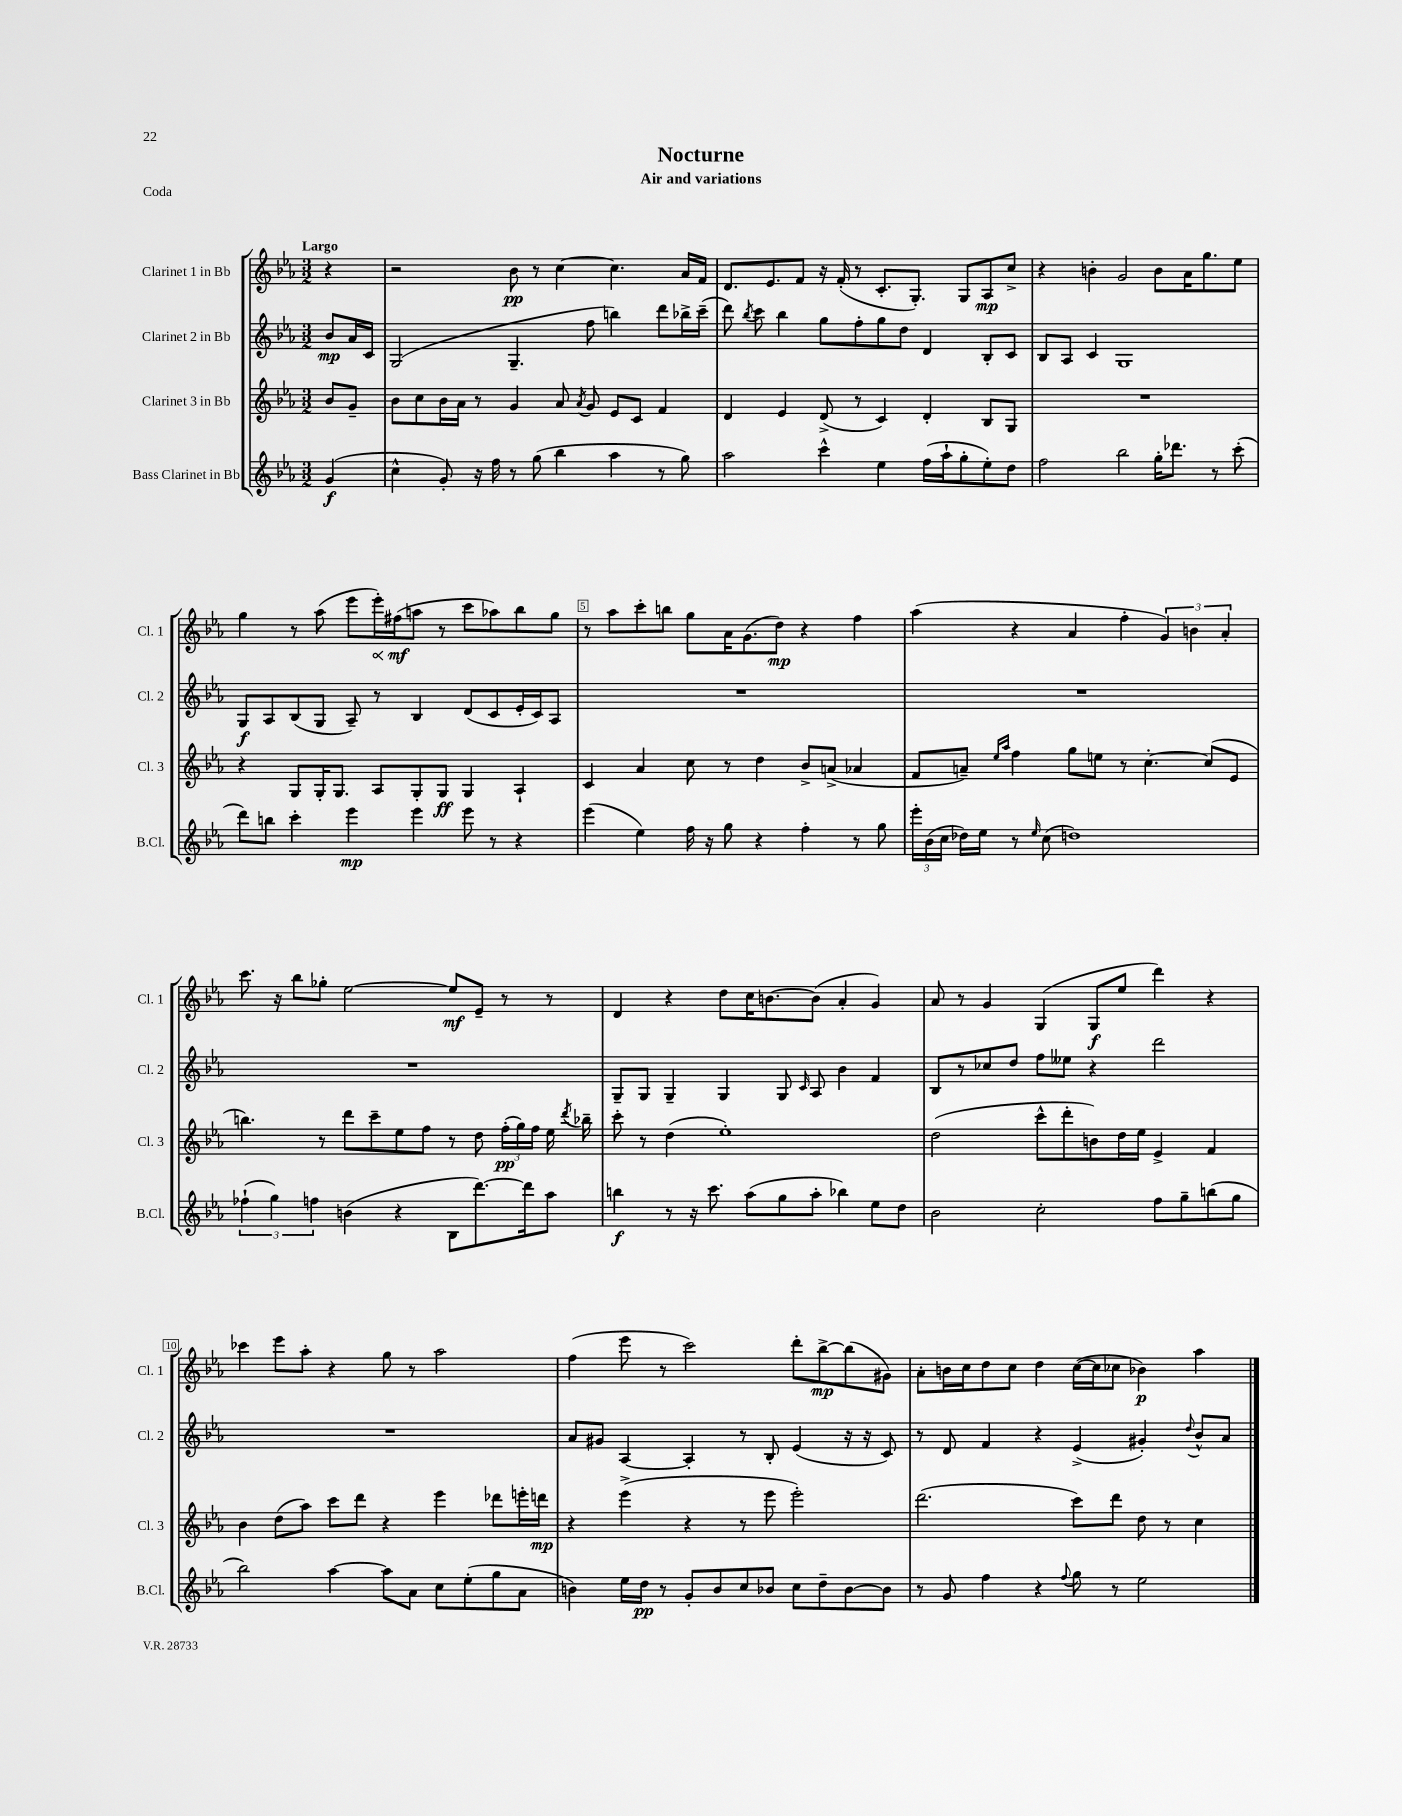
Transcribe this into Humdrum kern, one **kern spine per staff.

**kern	**kern	**kern	**kern
*staff4	*staff3	*staff2	*staff1
*clefG2	*clefG2	*clefG2	*clefG2
*k[b-e-a-]	*k[b-e-a-]	*k[b-e-a-]	*k[b-e-a-]
*M3/2	*M3/2	*M3/2	*M3/2
(4g	8b-	8b-	4r
.	8g~	16a-	.
.	.	16c	.
=	=	=	=
4cc^^	8b-	(2G	2r
.	8cc	.	.
8g')	16b-	.	.
.	16a-	.	.
16r	8r	.	.
16ff	.	.	.
8r	4g	4.G~	8b-
(8gg	.	.	8r
4bb-	8a-	.	[4cc
.	8qa-	.	.
.	8g	8ff	.
4aa-	8e-	4bb)	4.cc]
.	8c	.	.
8r	4f	8ddd	.
8gg)	.	16bb-^	16a-
.	.	(16ccc~	16f
=	=	=	=
2aa-	4d	8ddd)	8.d
.	.	8qbb-	.
.	.	8ccc	.
.	.	.	8.e-
.	4e-	4bb-	.
.	.	.	8f
4ccc^^	(8d^	8gg	16r
.	.	.	(16f'
.	8r	8ff'	8r
4ee-	4c)	8gg	8.c'
.	.	8dd	.
.	.	.	8.G')
(16ff	4d'	4d	.
16aa-`	.	.	.
8gg'	.	.	8G
8ee-')	8B-	8B-'	8A-
8dd	8G	8c	8cc^
=	=	=	=
2ff	1.r	8B-	4r
.	.	8A-	.
.	.	4c	4b'
2bb-	.	1G	2g
16gg'	.	.	8b
8.ddd-	.	.	.
.	.	.	16a-
.	.	.	8.gg
8r	.	.	.
(8ccc'	.	.	8ee-
=	=	=	=
8ddd)	4r	8G	4gg
8bb	.	8A-	.
4ccc'	8G	(8B-	8r
.	16G'	8G	(8aa-
.	8.G	.	.
4eee-	.	8A-~)	8eee-
.	8A-	8r	16eee-')
.	.	.	(16ff#
4eee-	8G'	4B-	8aa
.	8G	.	8r
8eee-	4G	(8d	8ccc
8r	.	8c	8aa-)
4r	4A-`	16e-'	8bb-
.	.	16c)	.
.	.	8A-	8gg
=	=	=	=
(4eee-	4c	1.r	8r
.	.	.	8aa-
4ee-)	4a-	.	8ccc'
.	.	.	8bb
16ff	8cc	.	8gg
16r	.	.	.
8gg	8r	.	16a-
.	.	.	(8.g
4r	4dd	.	.
.	.	.	8dd)
4ff'	8b-^	.	4r
.	(8a^	.	.
8r	4a-	.	4ff
8gg	.	.	.
=	=	=	=
24eee-'	8f	1.r	(4aa-
(24b-	.	.	.
24cc	.	.	.
16dd-)	8a~)	.	.
16ee-	.	.	.
.	16qqee-	.	.
.	16qqaa-	.	.
8r	4ff	.	4r
16qqee-	.	.	.
(8cc	.	.	.
1dd)	8gg	.	4a-
.	8ee	.	.
.	8r	.	4ff'
.	[4.cc'	.	.
.	.	.	6g)
.	.	.	6b
.	(8cc]	.	.
.	.	.	6a-'
.	8e-	.	.
=	=	=	=
(6ff-`	4.bb)	1.r	8.ccc
6gg)	.	.	.
.	.	.	16r
.	.	.	8bb-
6ff	.	.	.
.	8r	.	8gg-'
(4b	8ddd	.	[2ee-
.	8ccc~	.	.
4r	8ee-	.	.
.	8ff	.	.
8B-	8r	.	8ee-]
[8.ddd)	8dd	.	8e-~
.	(24ff'	.	8r
.	24gg)	.	.
16ddd]	.	.	.
.	24ff	.	.
8aa-	16ee-	.	8r
.	8qddd	.	.
.	16bb-~	.	.
=	=	=	=
4bb	8ccc'	8G~	4d
.	8r	8G	.
8r	(4dd	4G~	4r
16r	.	.	.
8.ccc	.	.	.
.	1ee-')	4G	8dd
(8aa-	.	.	16cc
.	.	.	[8.b
8gg	.	8G	.
.	.	16qqc	.
8aa-'	.	8A-	(8b]
4bb-)	.	4b-	4a-'
8ee-	.	4f	4g)
8dd	.	.	.
=	=	=	=
2b-	(2dd	8B-	8a-
.	.	8r	8r
.	.	8cc-	4g
.	.	8dd	.
2cc'	8ccc^^	8ff	(4G
.	8ddd'	8ee--	.
.	8b)	4r	8G
.	16dd	.	8ee-
.	16ee-	.	.
8ff	4e-^	2ddd	4ddd)
8gg~	.	.	.
(8bb	4f	.	4r
8gg	.	.	.
=	=	=	=
2bb-)	4b-	1.r	4ccc-
.	(8dd	.	8eee-
.	8aa-)	.	8aa-'
[4aa-	8ccc	.	4r
.	8ddd	.	.
8aa-]	4r	.	8gg
8a-	.	.	8r
8cc	4eee-	.	2aa-
(8ee-'	.	.	.
8gg	8ddd-	.	.
8a-	16eee'	.	.
.	16ddd	.	.
=	=	=	=
4b)	4r	8a-	(4ff
.	.	8g#	.
16ee-	(4eee-^	[4A-	8eee-
16dd	.	.	.
8r	.	.	8r
8g'	4r	4A-']	2ccc)
8b	.	.	.
8cc	8r	8r	.
8b-	8eee-	8B-'	.
8cc	2eee-')	(4e-	8ddd'
8dd~	.	.	[8bb-^
[8b-	.	16r	(8bb-]
.	.	16r	.
8b-]	.	8c)	8g#)
=	=	=	=
8r	(2.ddd	8r	8a-'
8g	.	8d	16b
.	.	.	16cc
4ff	.	4f	8dd
.	.	.	8cc
4r	.	4r	4dd
8qqff	.	.	.
8gg	8ccc)	(4e-^	([16cc
.	.	.	16cc]
8r	8ddd	.	8cc-
2ee-	8dd	4g#')	4b-)
.	8r	.	.
.	.	8qqdd	.
.	4cc	8b-^^	4aa-
.	.	8a-	.
==	==	==	==
*-	*-	*-	*-
